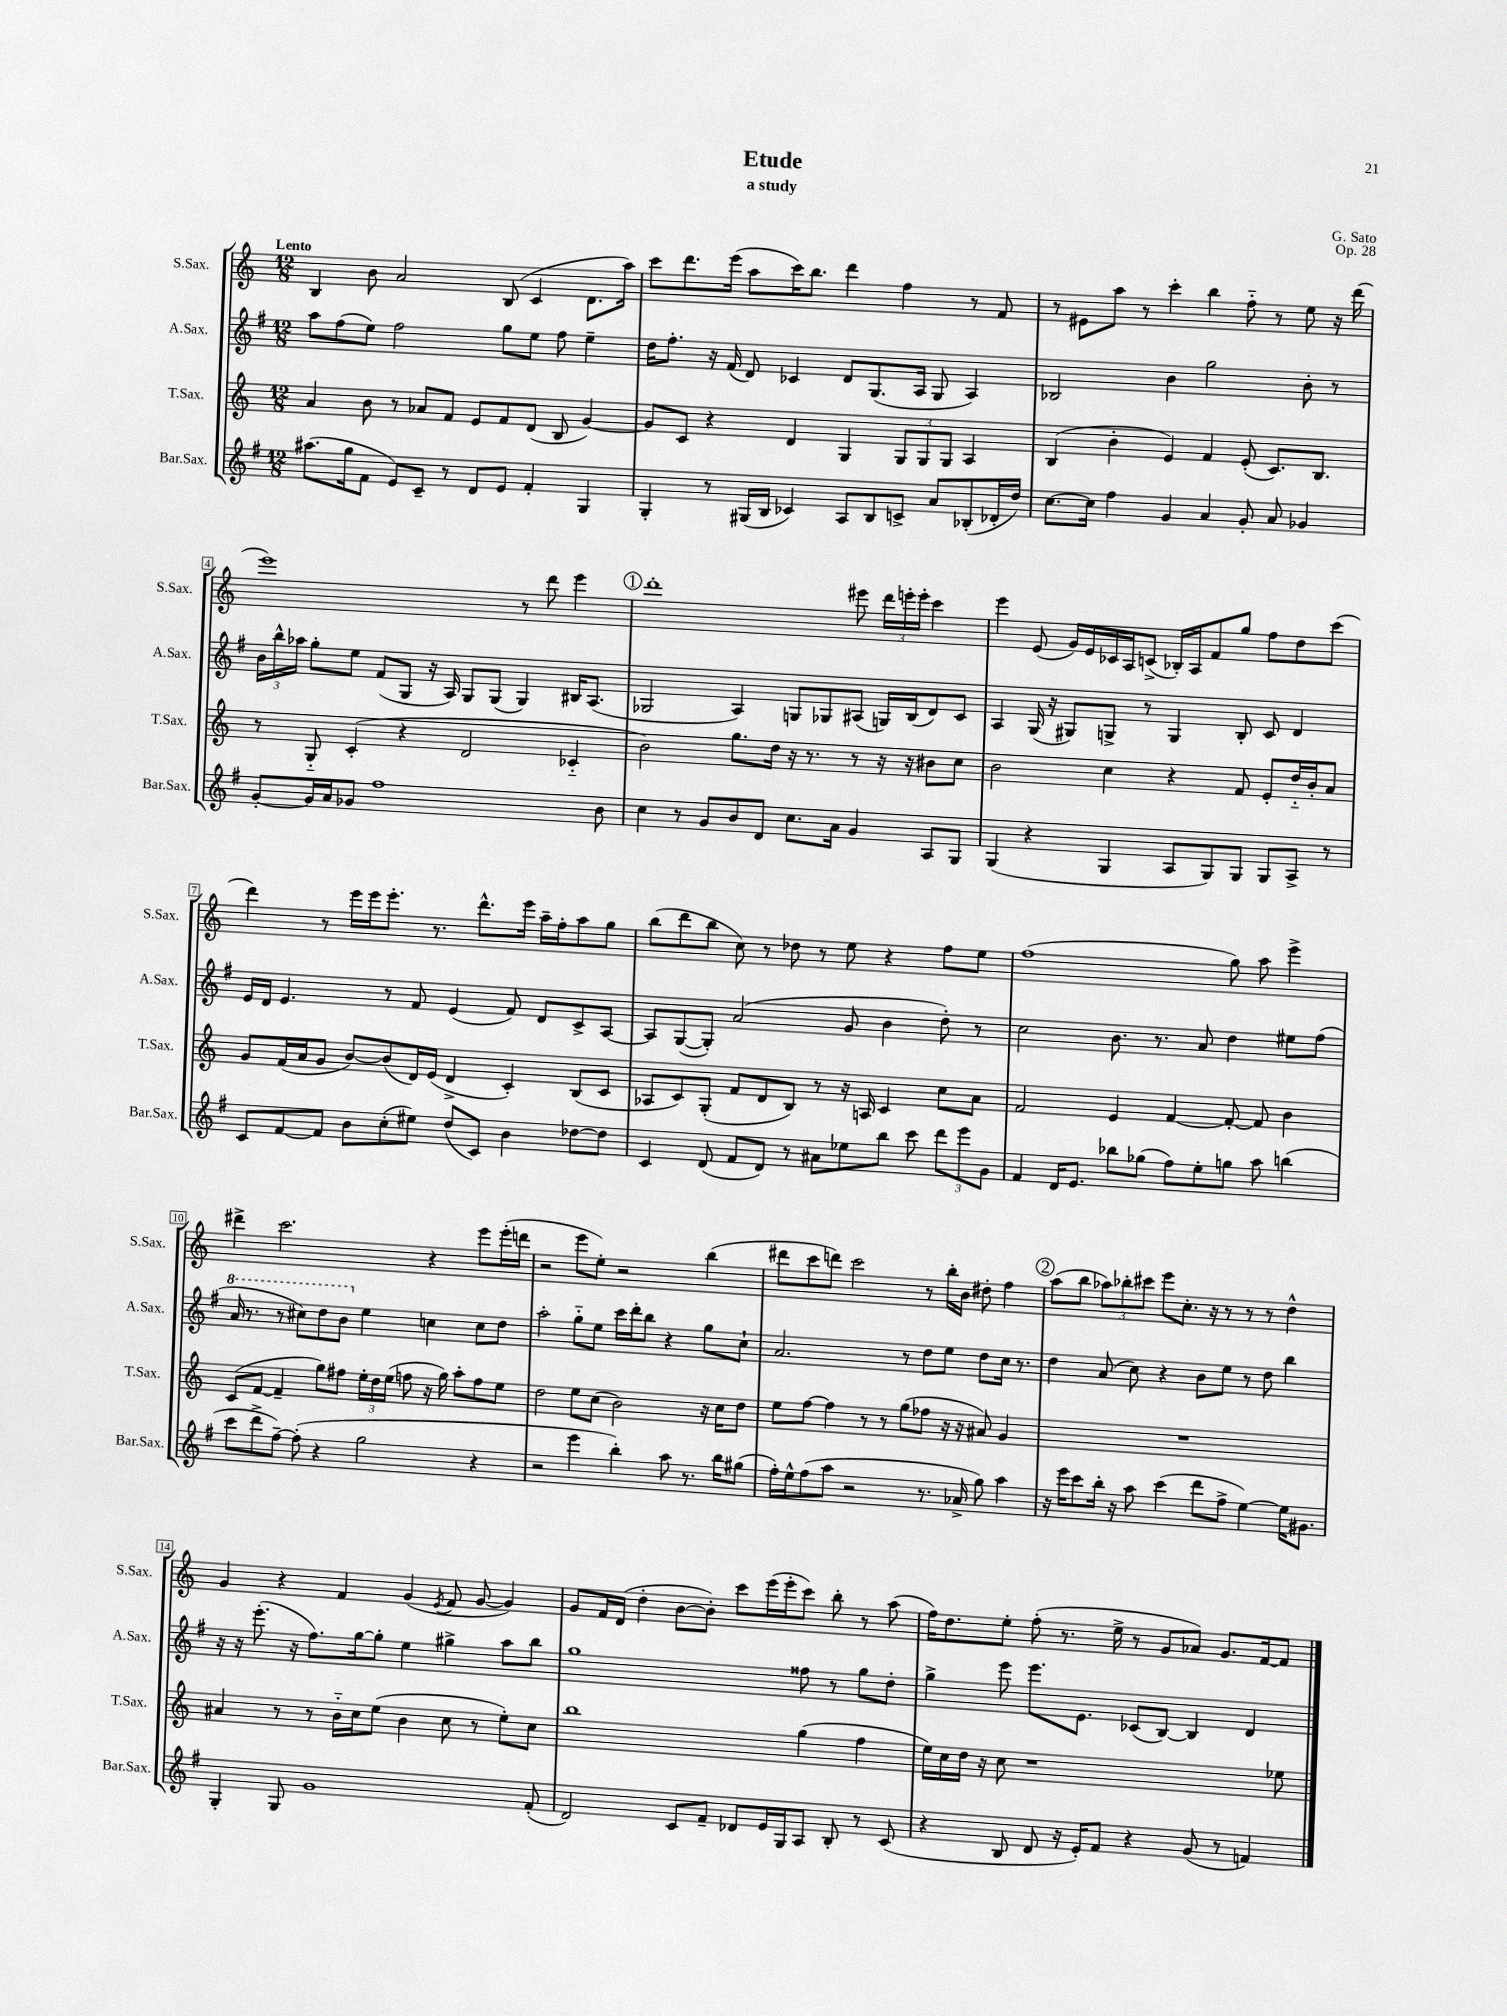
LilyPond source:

\header { title = "Etude" composer = "G. Sato" subtitle = "a study" opus = "Op. 28" }
<<
\new StaffGroup <<
\new Staff = "s0" \with { instrumentName = "S.Sax." shortInstrumentName = "S.Sax." } {
    \clef treble \key c \major \numericTimeSignature \time 12/8 \tempo "Lento"
    \autoBeamOff b4 b'8 a'2 b8( c'4 d'8.[ a''16]) |
    c'''8[ d'''8. e'''16]( a''8[ c'''16) b''8.] d'''4 f''4 r8 f'8 |
    r8 eis'8[ a''8] r8 c'''4-. b''4 f''8-_ r8 e''8 r16 d'''16( |
    e'''1) r8 d'''8 e'''4 |
    \mark \markup { \circle "1" } d'''1-. eis'''8 \tuplet 3/2 { d'''16[ e'''16-. e'''16]-. } c'''4 |
    e'''4 e'8( g'16[) e'16 ces'16 a16 c'8]->( bes16[-.) a16 f'8 g''8] f''8[ d''8 c'''8]( |
    d'''4) r8 e'''16[ e'''16 e'''8.]-. r8. d'''8.[-^ e'''16] a''16[-- f''16-. a''8 g''8] |
    b''8[( d'''8 b''8] c''8) r8 des''8 r8 e''8 r4 f''8[ e''8] |
    f''1( g''8) a''8 e'''4-> |
    dis'''4-> c'''2. r4 e'''8[ e'''16-.( d'''16] |
    r2 e'''8[ e''8]-.) r2 b''4( |
    dis'''8[ c'''8 d'''8]) c'''2 r8 b''16[-. b'16] dis''8-. f''4 |
    \mark \markup { \circle "2" } a''8[( b''8] \tuplet 3/2 { aes''8[) bes''8-. cis'''8] } e'''8[ c''8.]-. r16 r8 r8 r8 d''4-^ |
    g'4 r4 f'4 g'4( \acciaccatura { e'8 } f'8 g'8~ g'4) |
    g'8[ f'16 d'16]( d''4-. b'8[~ b'8]-.) c'''8[ e'''16( e'''16-. c'''8]) b''8-. r8 a''8( |
    f''16[) d''8. e''8]-. f''8-.( r8. e''16-> r8 g'8[ aes'8]) g'8.[ f'16~ f'8] \bar "|." |
}
\new Staff = "s1" \with { instrumentName = "A.Sax." shortInstrumentName = "A.Sax." } {
    \clef treble \key g \major \numericTimeSignature \time 12/8
    \autoBeamOff a''8[ fis''8( e''8]) fis''2 g''8[ e''8] fis''8 e''4-- |
    d''16[ fis''8.]-. r16 fis'16( d'8) ces'4 d'8[ g8.( a16] g8 a4) |
    bes2 b'4 g''2 b'8-. r8 |
    \tuplet 3/2 { b'16[ b''16-^ aes''16] } g''8[-. e''8] fis'8[( g8] r16 a16) g8[ g8]( g4) bis16[ a8.]( |
    \mark \markup { \circle "1" } ges2 a4) g8[ ges8 ais8]( g16[) b16( d'8) c'8] |
    a4 g16( r16 gis8[) g8]-> r8 g4 b8-. c'8 d'4 |
    e'16[ d'16] e'4. r8 fis'8 e'4( fis'8) d'8[ c'8-> a8]~ |
    a8[ g8~( g8]-.) a'2( g'8 b'4 d''8-.) r8 |
    c''2 b'8. r8. a'8 d''4 eis''8[ fis''8]( |
    \ottava #1 a''16 r8. r8 cis'''8[) d'''8 b''8] \ottava #0 e''4 c''!4 c''8[ d''8] |
    a''2-. g''8[-_ e''8] c'''16[ d'''16-. b''8] r4 g''8[ c''8]-! |
    a'2. r8 d''8[ e''8] d''8[ c''16] r8. |
    \mark \markup { \circle "2" } d''4 a'8( c''8) r4 b'8[ e''8] r8 d''8 b''4 |
    r16 r16 e'''8.-.( r16 fis''8.[) g''16~ g''8]-. e''4 gis''4-> a''8[ b''8] |
    g''1 fisis''8 r8 g''8[ d''8]-. |
    g''4-> e'''8 e'''8.[ e'8.] ces'8[( b8]~) b4 d'4 \bar "|." |
}
\new Staff = "s2" \with { instrumentName = "T.Sax." shortInstrumentName = "T.Sax." } {
    \clef treble \key c \major \numericTimeSignature \time 12/8
    \autoBeamOff a'4 b'8 r8 aes'8[ f'8] e'8[ f'8 d'8]( b8 g'4~) |
    g'8[ c'8] r4 d'4 g4 \tuplet 3/2 { g8[ g8 g8] } a4 |
    b4( b'4-. e'4) f'4 e'8-.( c'8.[) b8.] |
    r8 g8-_ c'4-.( r4 d'2 ces'4-_ |
    \mark \markup { \circle "1" } b'2) g''8.[ d''16] r16 r8. r8 r16 r16 bis'8[ c''8] |
    b'2 c''4 r4 f'8 e'8[-. d''16-_ b'16-. a'8] |
    g'8[ f'16( a'16 g'8] b'8[~) b'8( d'16) e'16]( d'4-> c'4-.) b8[( c'8] |
    aes8[ c'8) g8]-.( f'8[ d'8 b8]) r8 r16 a16 c'4 c''8[ a'8] |
    f'2 e'4 f'4~ f'8~-. f'8 b'4 |
    c'8[( f'8]~ f'4-- g''8[) fis''8] \tuplet 3/2 { e''16[-. d''16 e''16]( } f''8 r16 g''16) a''8[-. f''8 e''8] |
    d''2 e''8[ c''8]( b'2) r16 c''16[ d''8] |
    e''8[ f''8]~ f''4 r8 r8 g''8[( fes''8] r16 r16 ais'8) g'4 |
    \mark \markup { \circle "2" } R1. |
    ais'4 r8 r8 b'16[-_ c''16 e''8]( b'4 c''8 r8 e''8[-.) c''8] |
    b''1 g''4( f''4 |
    e''16[) c''16 d''16] r16 c''8 r1 ees''8 \bar "|." |
}
\new Staff = "s3" \with { instrumentName = "Bar.Sax." shortInstrumentName = "Bar.Sax." } {
    \clef treble \key g \major \numericTimeSignature \time 12/8
    \autoBeamOff ais''8.[( g''16 fis'8] e'8[) c'8]-- r8 d'8[ e'8] fis'4-. g4 |
    g4-. r8 gis16[( b16] ces'4) a8[ b8 c'8]-> a'8[ bes8-.( des'16-. d''16]) |
    c''8.[~ c''16] fis''4 g'4 a'4 g'8-. a'8 ges'4 |
    g'8[~-. g'16 a'16 ges'8] fis''1 b'8 |
    \mark \markup { \circle "1" } c''4 r8 g'8[ b'8 d'8] c''8.[ a'16] g'4 a8[ g8] |
    g4( r4 g4 a8[ g8) g8] g8[ a8]-> r8 |
    c'8[ fis'8~ fis'8] b'8[ c''8-.( eis''8]) d''8[( c'8]) b'4 des''8[~ des''8] |
    c'4 d'8( fis'8[ d'8]) r8 ais'8[ ees''8 b''8] c'''8 \tuplet 3/2 { d'''8[ e'''8 g'8] } |
    fis'4 d'16[ e'8.] bes''8[ ges''8]( fis''8[) e''8-. g''8] a''8 b''4( |
    c'''8[ d'''8-> fis''8]~--) fis''8-.( r4 g''2 r4 |
    r2 e'''4 b''4-.) a''8 r8. b''16[ gis''8]( |
    fis''16[-.) e''16-^ fis''8( a''8] r2 r8. aes'16-> g''8) a''4 |
    \mark \markup { \circle "2" } r16 e'''16[ c'''8 b''16]-. r16 a''8 c'''4( d'''8[ fis''8]-> e''4~) e''16[ gis'8.] |
    g4-. g8 g'1 fis'8-.( |
    d'2) c'8[ fis'8]-- des'8[ e'16 g16 a8] b8-. r8 c'8( |
    r4 b8 d'8 r16 e'16[-.) fis'8] r4 g'8( r8 f'4) \bar "|." |
}
>>
>>
\layout { \context { \Score \override BarNumber.stencil = #(make-stencil-boxer 0.1 0.3 ly:text-interface::print) } }
